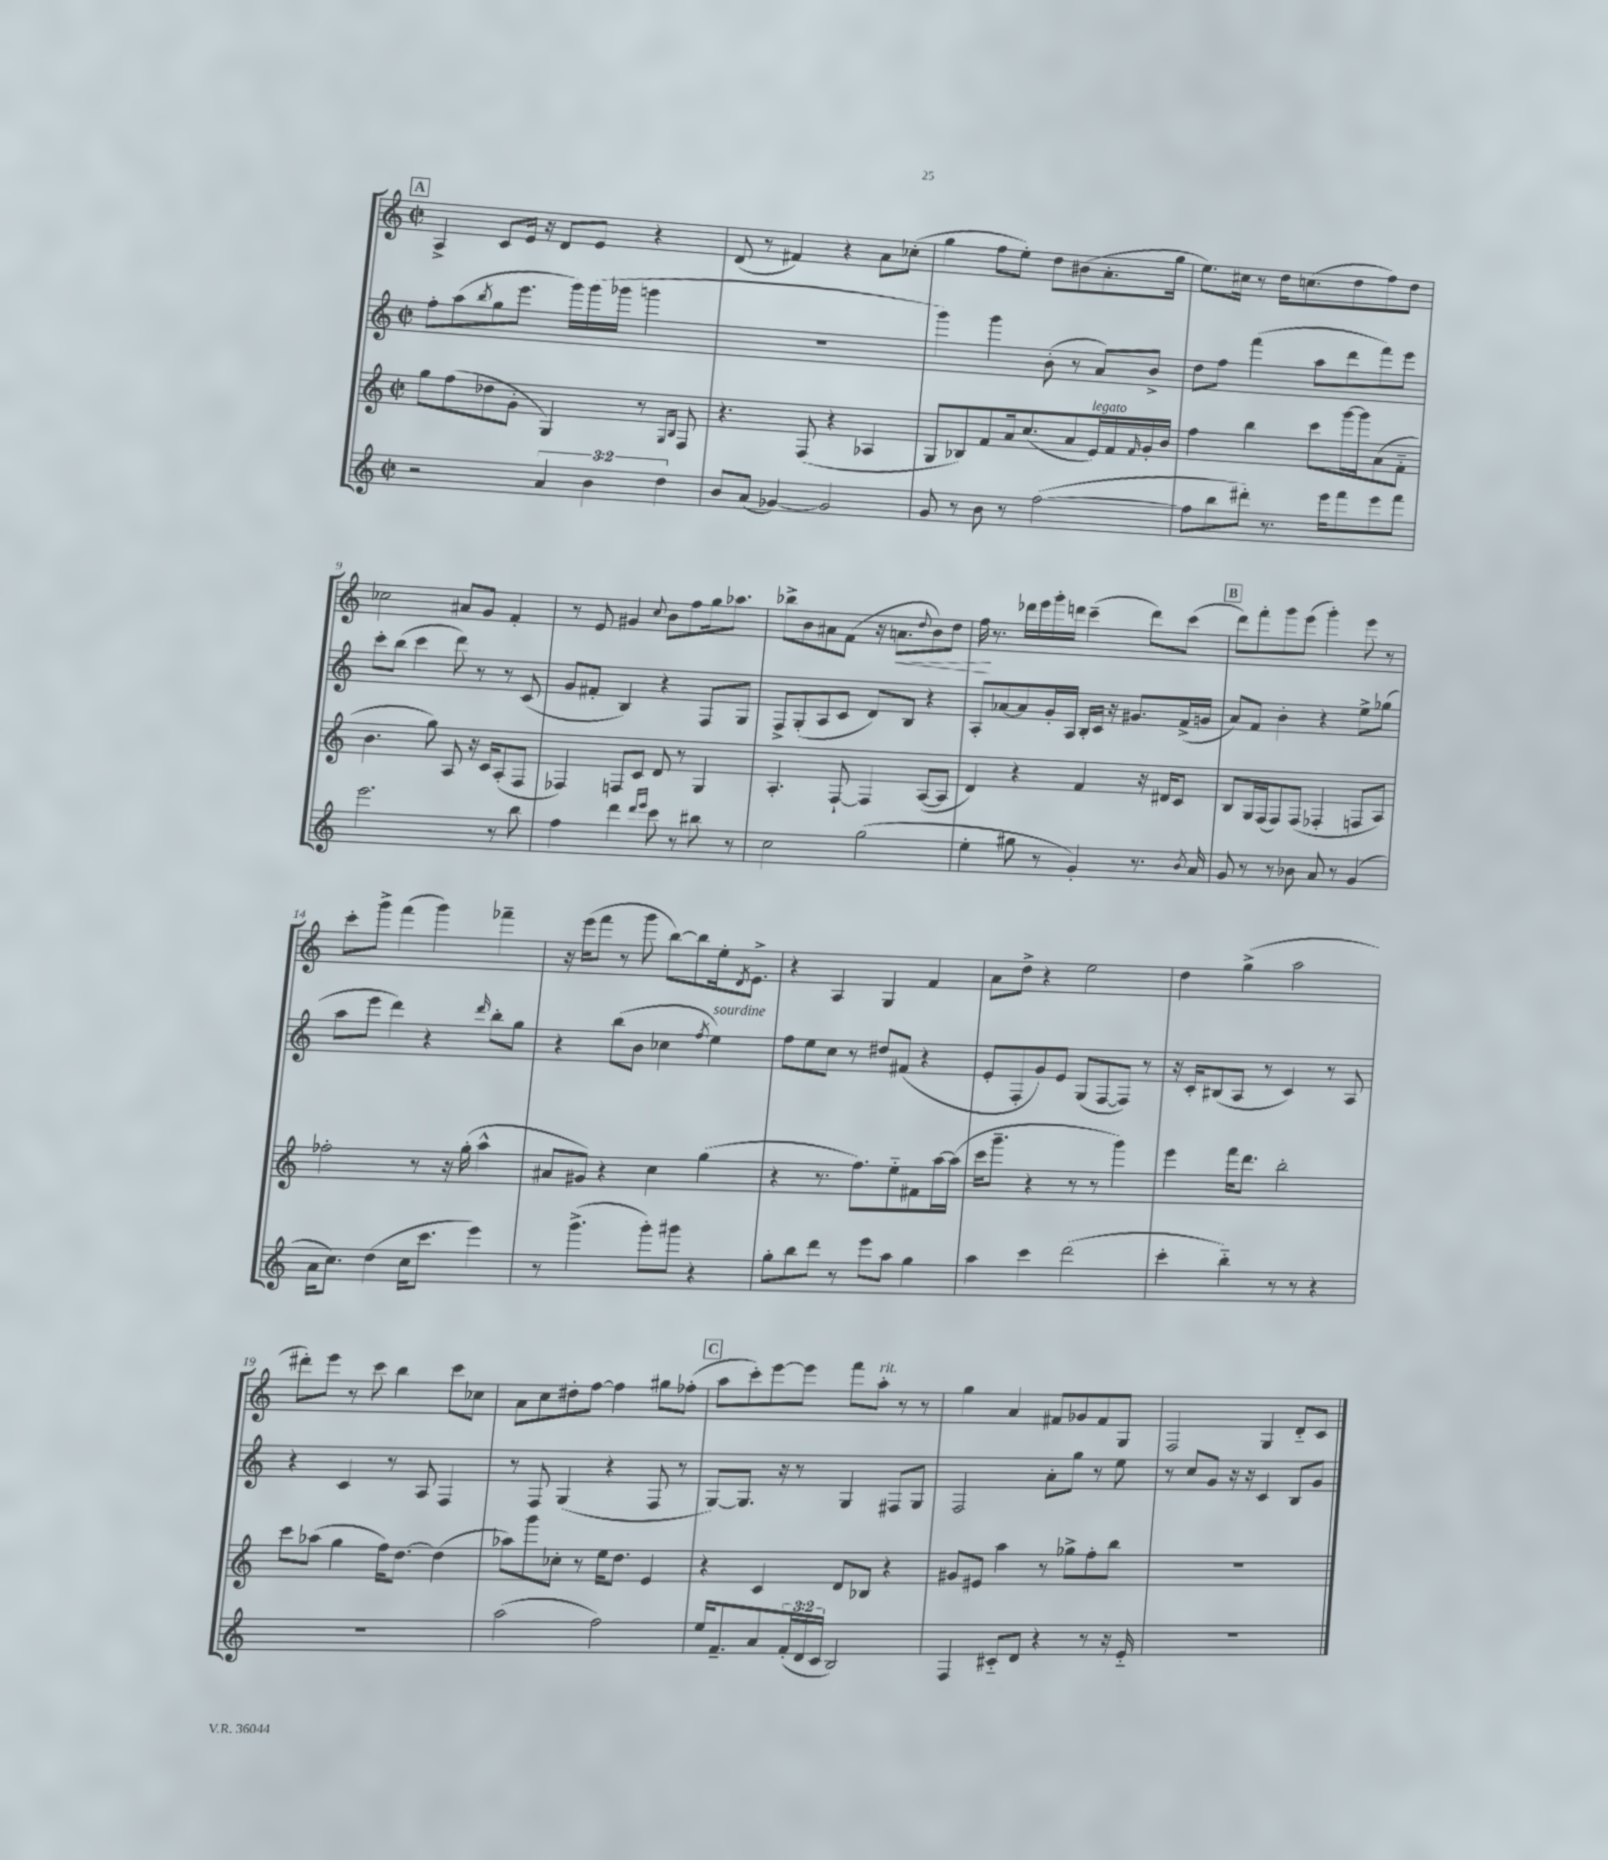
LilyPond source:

<<
\new StaffGroup <<
\new Staff = "s0" {
    \clef treble \key c \major \defaultTimeSignature \time 2/2
    \mark \markup { \box "A" } a4-> c'8 e'16 r16 d'8 e'8 r4 |
    d'8( r8 fis'4) r4 a'8 ces''8-.( |
    g''4 f''8 e''8-.) d''8 bis'8( a'8.-. g''16 |
    e''8.) cis''16 r8 d''16 c''8.( d''8 f''8) d''8 |
    ces''2 ais'8 g'8 f'4-. |
    r8 e'8 gis'4 \appoggiatura { c''8 } b'8 f''8 g''16 aes''8. |
    bes''8-> b'8 ais'8 f'8( r16 a'8.\< \appoggiatura { d''8 } b'8) d''8 |
    f''16\! r8. des'''16 e'''16 g'''16-. d'''16 c'''4--( d'''8) c'''8( |
    \mark \markup { \box "B" } d'''8) f'''8-. g'''8 e'''8( g'''4-.) e'''8 r8 |
    c'''8-. g'''8-> f'''4( g'''4) fes'''4-- |
    r16 e'''16( f'''8 r8 g'''8 b''8~) b''8 e''16-. \acciaccatura { d'8 } e'8.-> |
    r4 a4 g4 f'4 |
    a'8 d''8-> r4 e''2 |
    d''4 g''4->( a''2 |
    dis'''8-.) e'''8 r8 c'''8 b''4 c'''8 ces''8 |
    a'8 c''8 dis''8-. f''8~ f''4 gis''8 fes''8-.( |
    \mark \markup { \box "C" } a''8 c'''8-.) e'''8~ e'''8 f'''8 a''8-.^\markup { \italic "rit." } r8 r8 |
    g''4 a'4 fis'8 ges'8 fis'8 g8 |
    f2 g4 d'8-_ c'8 \bar "|." |
}
\new Staff = "s1" {
    \clef treble \key c \major \defaultTimeSignature \time 2/2
    \mark \markup { \box "A" } f''8-. a''8( \acciaccatura { b''8 } g''8 e'''8. g'''16) g'''16( ges'''16 g'''4 |
    R1 |
    g'''4) g'''4 b'8-.( r8 a'8) b'8-> |
    d''8 f''8 f'''4( a''8 d'''8 f'''8) e'''8 |
    c'''8-. b''8( c'''4 d'''8) r8 r8 c'8( |
    g'8 fis'8-. b4) r4 f8 g8 |
    f8-> g8-.( a8 c'8 d'8) b8 r4 |
    a8-. aes'8~ aes'8 g'16-. a16 b16-. c'16 r16 gis'8. f'16->( g'16 |
    \mark \markup { \box "B" } a'8) f'8 b'4-. r4 e''8-> ges''8( |
    a''8 e'''8 d'''4) r4 \grace { d'''16 } b''8-. g''8 |
    r4 b''8( b'8 ces''4 \acciaccatura { f''8 } e''4^\markup { \italic "sourdine" }) |
    f''8 e''8 c''8 r8 dis''8 fis'8( r4 |
    e'8-. f8-. g'8) e'8 g8( f8~ f8) r8 |
    r16 c'16-. bis8( a8 r8 c'4) r8 a8 |
    r4 c'4 r8 a8 f4 |
    r8 f8 g4( r4 f8 r8 |
    \mark \markup { \box "C" } g8~) g8. r16 r8 g4 fis8 g8 |
    f2 a'8-. g''8 r8 e''8 |
    r8 c''8 g'8 r16 r16 c'4 b8 g'8 \bar "|." |
}
\new Staff = "s2" {
    \clef treble \key c \major \defaultTimeSignature \time 2/2
    \mark \markup { \box "A" } g''8 f''8( des''8 g'8-. g4) r8 \grace { g16 b16 } f8 |
    r4. f8( r4 aes4 |
    g8 bes8) f'8 a'16 c''8.( a'8 e'16^\markup { \italic "legato" }) f'16 \grace { f'16 } g'16-. b'16 |
    f''4 b''4 c'''8 g'''16~ g'''16 a'8( f'8-_ |
    b'4. g''8) a8 r16 c'16 a8-.( f8 |
    fes4) f8 c'8 d'8 r8 g4 |
    a4.-. f8~-! f4 a8~( a8 |
    d'4) r4 f'4 r16 dis'16 c'8 |
    \mark \markup { \box "B" } b8 g16 f16( f8) f8( fes4-. f8 a8) |
    fes''2-. r8 r16 g''16-.( a''4-^ |
    ais'8 gis'8) r4 c''4 g''4( |
    r4 r8. f''8.) e''8-_ fis'8 a''16~ a''16( |
    c'''16 g'''8.-- r4 r8 r8 g'''4) |
    e'''4 f'''16 d'''8. b''2-. |
    c'''8 aes''8( g''4 f''16) d''8.~ d''4( |
    aes''8) g'''8 ces''8-. r8 e''16 d''8. e'4 |
    \mark \markup { \box "C" } r4 c'4 d'8 bes8 r4 |
    gis'8 eis'8 a''4 r8 ges''8-> f''8-. b''8 |
    R1 \bar "|." |
}
\new Staff = "s3" {
    \clef treble \key c \major \defaultTimeSignature \time 2/2 \override Staff.TupletNumber.text = #tuplet-number::calc-fraction-text
    \mark \markup { \box "A" } r2 \tuplet 3/2 { a'4 b'4 d''4 } |
    b'8 a'8( ges'4~) ges'2 |
    g'8 r8 b'8 r8 f''2~( |
    f''8 b''8 dis'''8-.) r8. e'''16 f'''8 e'''8 f'''8 |
    e'''2. r8 b''8 |
    f''4 d'''4 \grace { d'''16 e'''16 } c'''8 r8 bis''8 r8 |
    c''2 g''2( |
    e''4-. gis''8 r8 g'4-.) r8. \acciaccatura { b'8 } a'16 |
    \mark \markup { \box "B" } g'8 r8 r8 bes'8 a'8 r8 g'4( |
    a'16 c''8.) d''4( c''16 c'''8. e'''4) |
    r8 g'''4.->( g'''8-.) gis'''8 r4 |
    g''8-. b''8 d'''8 r8 e'''8 a''8 g''4 |
    a''4 c'''4 d'''2( |
    c'''4-. b''4-_) r8 r8 r4 |
    R1 |
    a''2( f''2) |
    \mark \markup { \box "C" } e''16 f'8.-- a'8 \tuplet 3/2 { f'16-.( d'16 c'16 } b2) |
    f4 cis'8-_ d'8 r4 r8 r16 e'16-_ |
    R1 \bar "|." |
}
>>
>>
\layout { \context { \Score currentBarNumber = #5 } }
